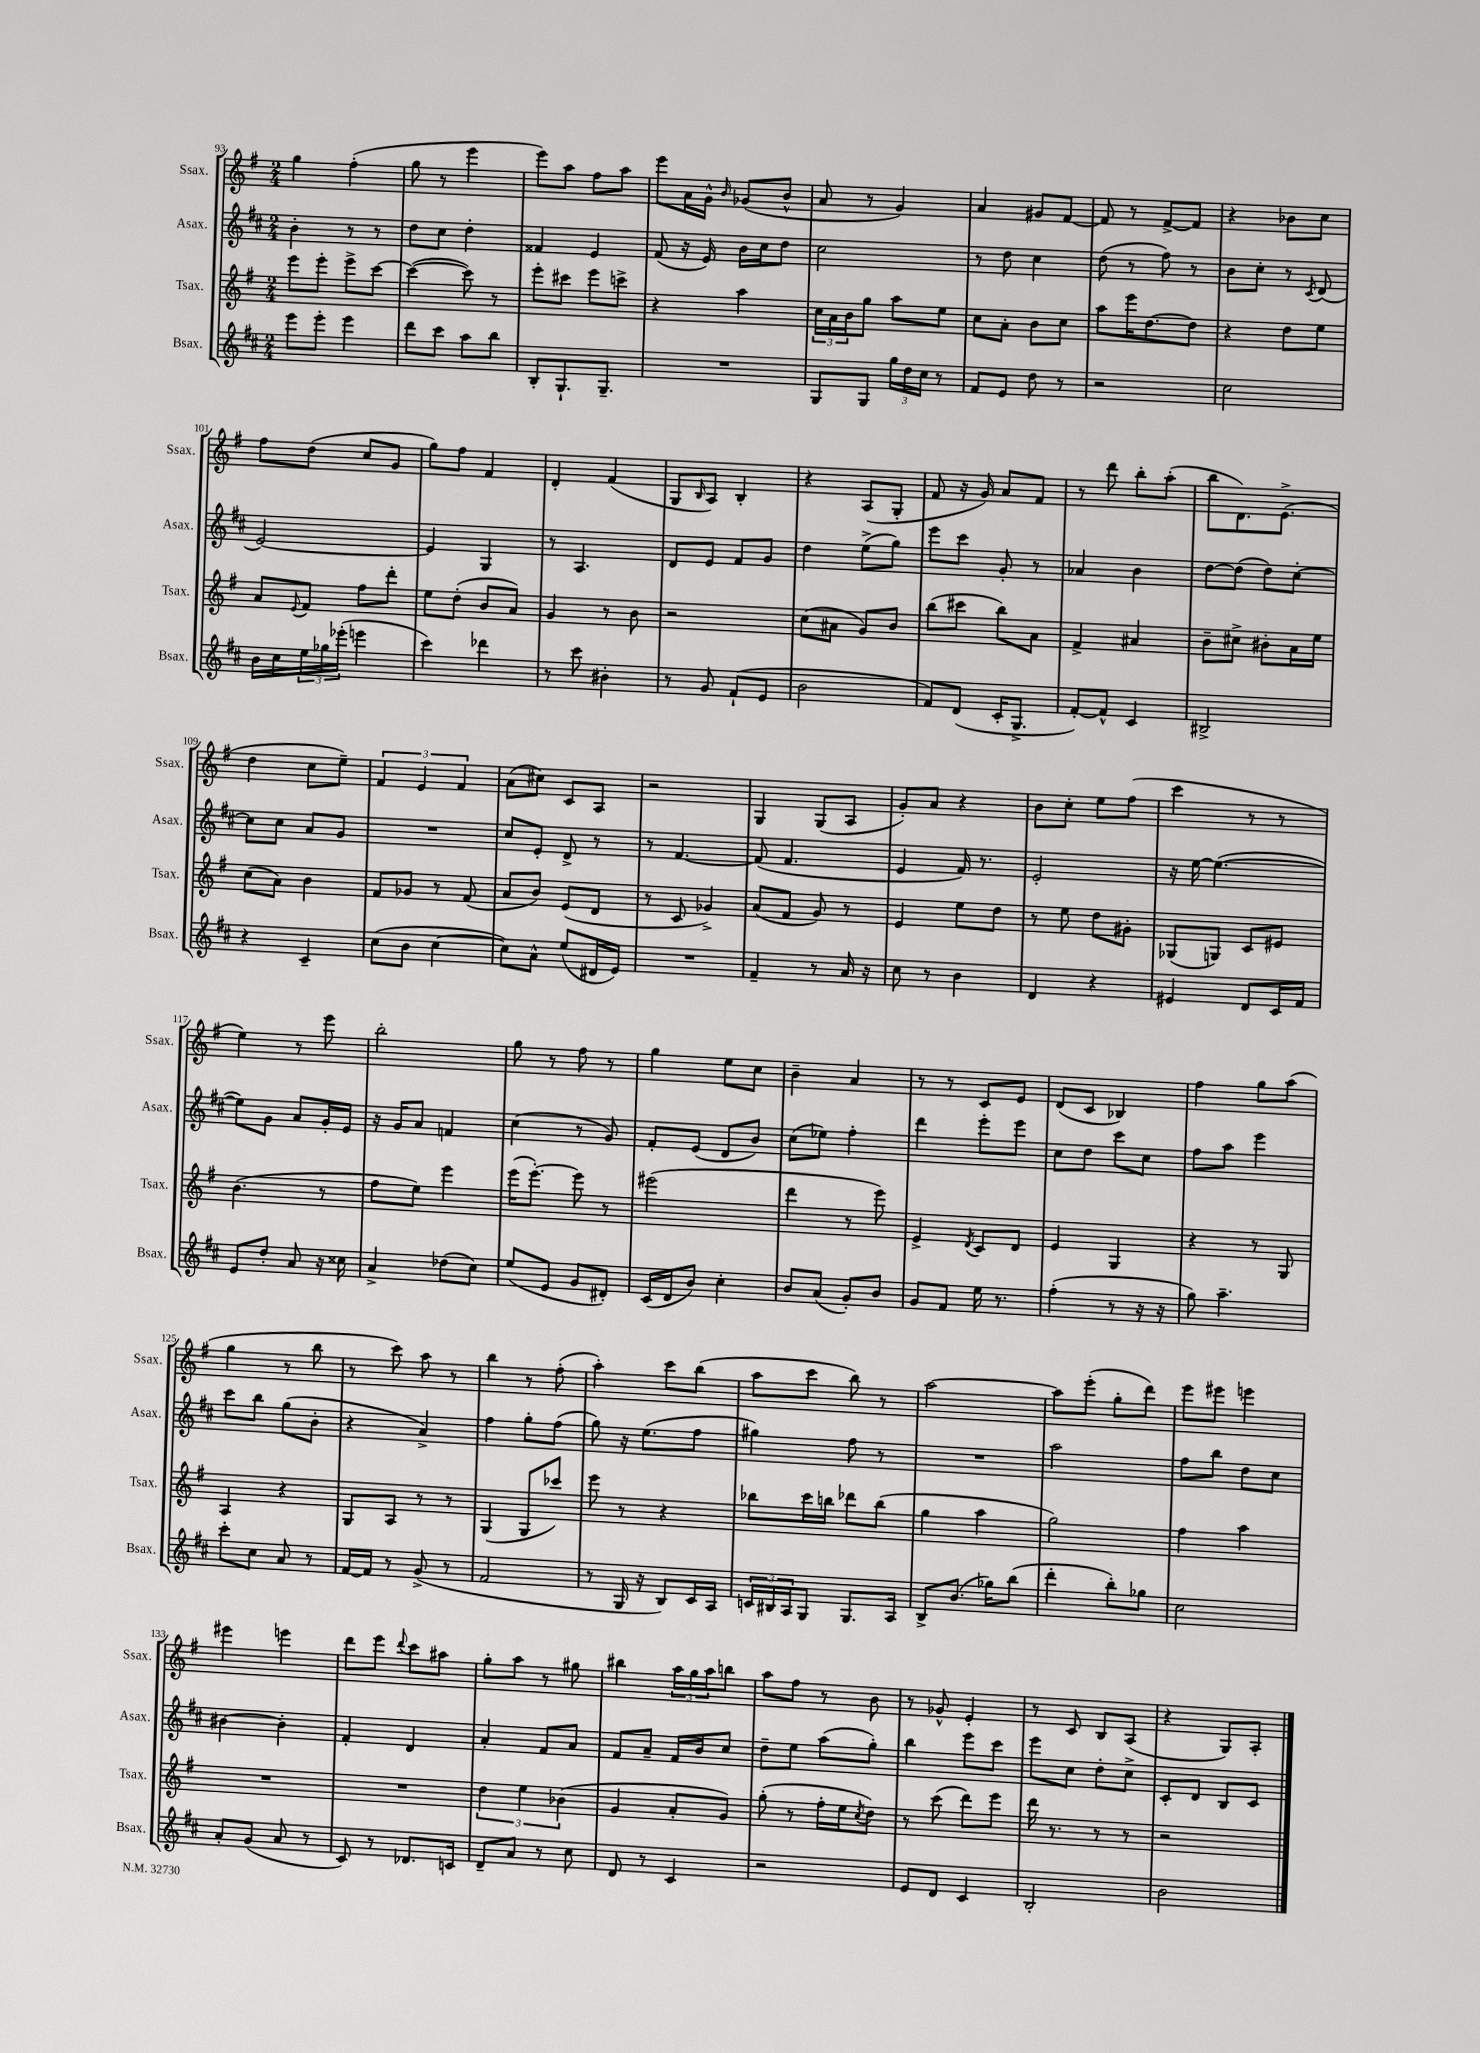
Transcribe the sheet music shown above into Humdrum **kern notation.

**kern	**kern	**kern	**kern
*staff4	*staff3	*staff2	*staff1
*clefG2	*clefG2	*clefG2	*clefG2
*k[f#c#]	*k[f#]	*k[f#c#]	*k[f#]
*M2/4	*M2/4	*M2/4	*M2/4
8eee	8eee	4b'	4gg
8eee'	8eee'	.	.
4eee	8eee^	8r	(4ff#'
.	[8ccc	8r	.
=	=	=	=
8ddd	(4ccc_	8dd	8gg
8ccc#	.	8cc#	8r
8aa	8ccc])	4dd'	4eee
8bb	8r	.	.
=	=	=	=
8B'	8eee'	4f##	8eee)
8.G`	8ccc#	.	8aa
.	8eee	4e	8ff#
8.G~	.	.	.
.	8ccc^	.	8aa
=	=	=	=
2r	4r	(8f#	8eee
.	.	16r	16a
.	.	16e)	16g^^
.	.	.	16qqb
.	4aa	16b	(8g-
.	.	16cc#	.
.	.	8dd	8b^^
=	=	=	=
8G	24cc	2cc#	8a
.	24a	.	.
.	24b	.	.
8G	8gg	.	8r
24gg	8aa	.	4g)
24dd	.	.	.
24cc#	.	.	.
8r	8ee	.	.
=	=	=	=
8f#	8cc	8r	4a
8e	8a'	8dd	.
8dd	8b	4cc#	8g#
8r	8cc	.	[8f#
=	=	=	=
2r	8aa	(8dd	8f#]
.	16eee	8r	8r
.	[8.dd	.	.
.	.	8ff#)	[8f#^
.	8dd]	8r	8f#]
=	=	=	=
2cc#	4r	8b	4r
.	.	8cc#'	.
.	8dd	8r	8b-
.	.	8qc#	.
.	8ee	(8d	8cc
=	=	=	=
16b	8a	[2e)	8ff#
16cc#	.	.	.
.	8qqe	.	.
24ee	8f#	.	(8dd
24gg-	.	.	.
(24eee-'	.	.	.
4eee	8ff#	.	8cc
.	8ddd'	.	8g
=	=	=	=
4ccc#)	8ee	4e]	8gg)
.	(8dd'	.	8ff#
4ddd-	8b	4G	4f#
.	8a)	.	.
=	=	=	=
8r	4g	8r	4d'
8ccc#	.	4.A	.
4b#'	8r	.	(4f#
.	8b	.	.
=	=	=	=
8r	2r	8d	8G
.	.	.	16qqB
8g	.	8e	8A)
(8f#`	.	8f#	4B'
8e	.	8g	.
=	=	=	=
2b	(8cc	4dd	4r
.	8a#	.	.
.	8g)	(8ee^	(8A
.	8b	8gg)	8G'
=	=	=	=
8f#)	(8bb	8eee	8f#
(8d	8ccc#	8ccc#	16r
.	.	.	16g)
16c#'	8bb)	8g'	8a
8.G^	.	.	.
.	8a	8r	8f#
=	=	=	=
[8f#')	4f#^	4a-	8r
8f#^^]	.	.	8ddd
4c#	4a#	4b	8bb'
.	.	.	(8aa'
=	=	=	=
2B#^	8b~	[8dd	8bb
.	8cc#^	(8dd]	8.d)
.	8b#'	8dd)	.
.	.	.	(8.e^
.	16a	[8cc#'	.
.	16ee	.	.
=	=	=	=
4r	(8cc	8cc#]	4dd
.	8a)	8cc#	.
4c#~	4b	8a	8cc
.	.	8g	8ee~)
=	=	=	=
(8cc#	8f#	2r	6f#
8b	8g-	.	.
.	.	.	6e
[4cc#	8r	.	.
.	.	.	6f#
.	(8f#	.	.
=	=	=	=
8cc#])	8a	8cc#	(8a
8a^^	8b)	8e'	8cc#)
(8ee	(8e	8d^	8c
16d#	8d	8r	8A
16e)	.	.	.
=	=	=	=
2r	8r	8r	2r
.	8c	[4.f#	.
.	4g-^)	.	.
=	=	=	=
4f#~	(8a	(8f#]	4G
.	8f#	4.f#	.
8r	8g)	.	(8G
16a	8r	.	8A
16r	.	.	.
=	=	=	=
8cc#	4e	4e	8g')
8r	.	.	8a
4b	8ee	16f#)	4r
.	.	8.r	.
.	8dd	.	.
=	=	=	=
4d	8r	2e'	8b
.	8ee	.	8cc'
4r	8dd	.	8ee
.	8g#'	.	(8ff#
=	=	=	=
4e#	(8G-	16r	4ccc
.	.	[16ee	.
.	8G)	(4.ee_	.
8d	8c	.	8r
16c#	8e#	.	8r
16f#	.	.	.
=	=	=	=
8e	(4.b	8ee])	4ee)
8dd'	.	8g	.
8a	.	8a	8r
16r	8r	16g'	8eee
16cc##	.	16e	.
=	=	=	=
4a^	8ff#	16r	2bb'
.	.	16g	.
.	8ee)	8a	.
(8dd-	4eee	4f	.
8cc#)	.	.	.
=	=	=	=
(8ee	(16eee	(4cc#	8gg
.	[8.eee')	.	.
8e	.	.	8r
8g	8eee]	8r	8ff#
8d#')	8r	8g)	8r
=	=	=	=
(16c#	(2eee#	8f#'	4gg
16d	.	.	.
8b)	.	(8e	.
4cc#'	.	8d	8ee
.	.	8b)	8cc
=	=	=	=
8b	4ddd	(8cc#	4b~
(8a	.	8ee-)	.
8g')	8r	4ff#'	4a
8b	8eee)	.	.
=	=	=	=
8g	4e^	4ddd	8r
8f#	.	.	8r
.	8qd	.	.
16ee	8c	8eee'	8c
8.r	.	.	.
.	8d	8eee	8e
=	=	=	=
(4ff#'	4e	8cc#	(8d
.	.	8dd	8c
8r	4G	8ccc#	4B-)
16r	.	8cc#	.
16r	.	.	.
=	=	=	=
8gg)	4r	8ff#	4ff#
4.aa~	.	8aa	.
.	8r	4eee	8gg
.	8G	.	(8aa
=	=	=	=
8ccc#'	4A	8ccc#	4gg
8cc#	.	8bb	.
8a	4r	(8gg	8r
8r	.	8b'	8bb
=	=	=	=
[16f#	8G	4r	8r
16f#]	.	.	.
8r	8A	.	8ccc)
(8g^	8r	4a^)	8aa
8r	8r	.	8r
=	=	=	=
2f#	(4G	4ff#	4bb
.	8G	8gg'	8r
.	8ccc-)	(8ff#	(8ff#'
=	=	=	=
8r	8eee	8gg)	4aa')
16G	8r	16r	.
16r	.	(8.ee	.
8B)	4r	.	8ccc
16c#	.	8ff#	(8bb
16A	.	.	.
=	=	=	=
24c	8bb-	4gg#)	8aa
24B#	.	.	.
24A	.	.	.
8G	16ccc	.	8ccc
.	16bb	.	.
8.G	8ddd-	8ff#	8bb)
.	(8bb	8r	8r
16A	.	.	.
=	=	=	=
8B^	4gg	2r	[2aa
(8.b	.	.	.
.	4aa	.	.
16gg-)	.	.	.
(8bb	.	.	.
=	=	=	=
4ddd'	2gg)	2aa	8aa]
.	.	.	(8eee'
8bb')	.	.	8gg'
8gg-	.	.	8ddd)
=	=	=	=
2cc#	4ff#	8ff#	8eee
.	.	8bb	8eee#
.	4aa	8dd	4eee
.	.	8cc#	.
=	=	=	=
8a'	2r	[4b#	4eee#
(8g	.	.	.
8a	.	4b#']	4eee
8r	.	.	.
=	=	=	=
8c#)	2r	4f#'	8ddd
8r	.	.	8eee
.	.	.	8qqddd
8.d-	.	4d	8ccc
.	.	.	8aa#
16c	.	.	.
=	=	=	=
8d~	6dd	4a'	8gg'
8a	.	.	8aa
.	6ee	.	.
8r	.	8f#	8r
.	(6b-	.	.
8cc#	.	8a	8gg#
=	=	=	=
8d	4g	8f#	4bb#
8r	.	8a~	.
4c#	8a'	16f#	24aa
.	.	.	24gg
.	.	16b	.
.	.	.	24aa
.	8g)	8cc#	8bb
=	=	=	=
2r	(8gg'	8dd~	8aa
.	8r	8ee	8ff#
.	16ff#'	(8aa	8r
.	16ee	.	.
.	8qcc	.	.
.	8dd)	8gg')	8b
=	=	=	=
8e	8r	4bb	8r
8d	(8ccc	.	8g-^^
4c#	8ddd)	8eee	4e'
.	8eee	8ccc#	.
=	=	=	=
2B'	16ddd	8eee	8r
.	8.r	.	.
.	.	8cc#	8c
.	8r	8dd'	8B
.	8r	8cc#^	(8A
=	=	=	=
2b	2r	8c#'	4r
.	.	8d	.
.	.	8B	8G)
.	.	8c#	8A'
==	==	==	==
*-	*-	*-	*-
